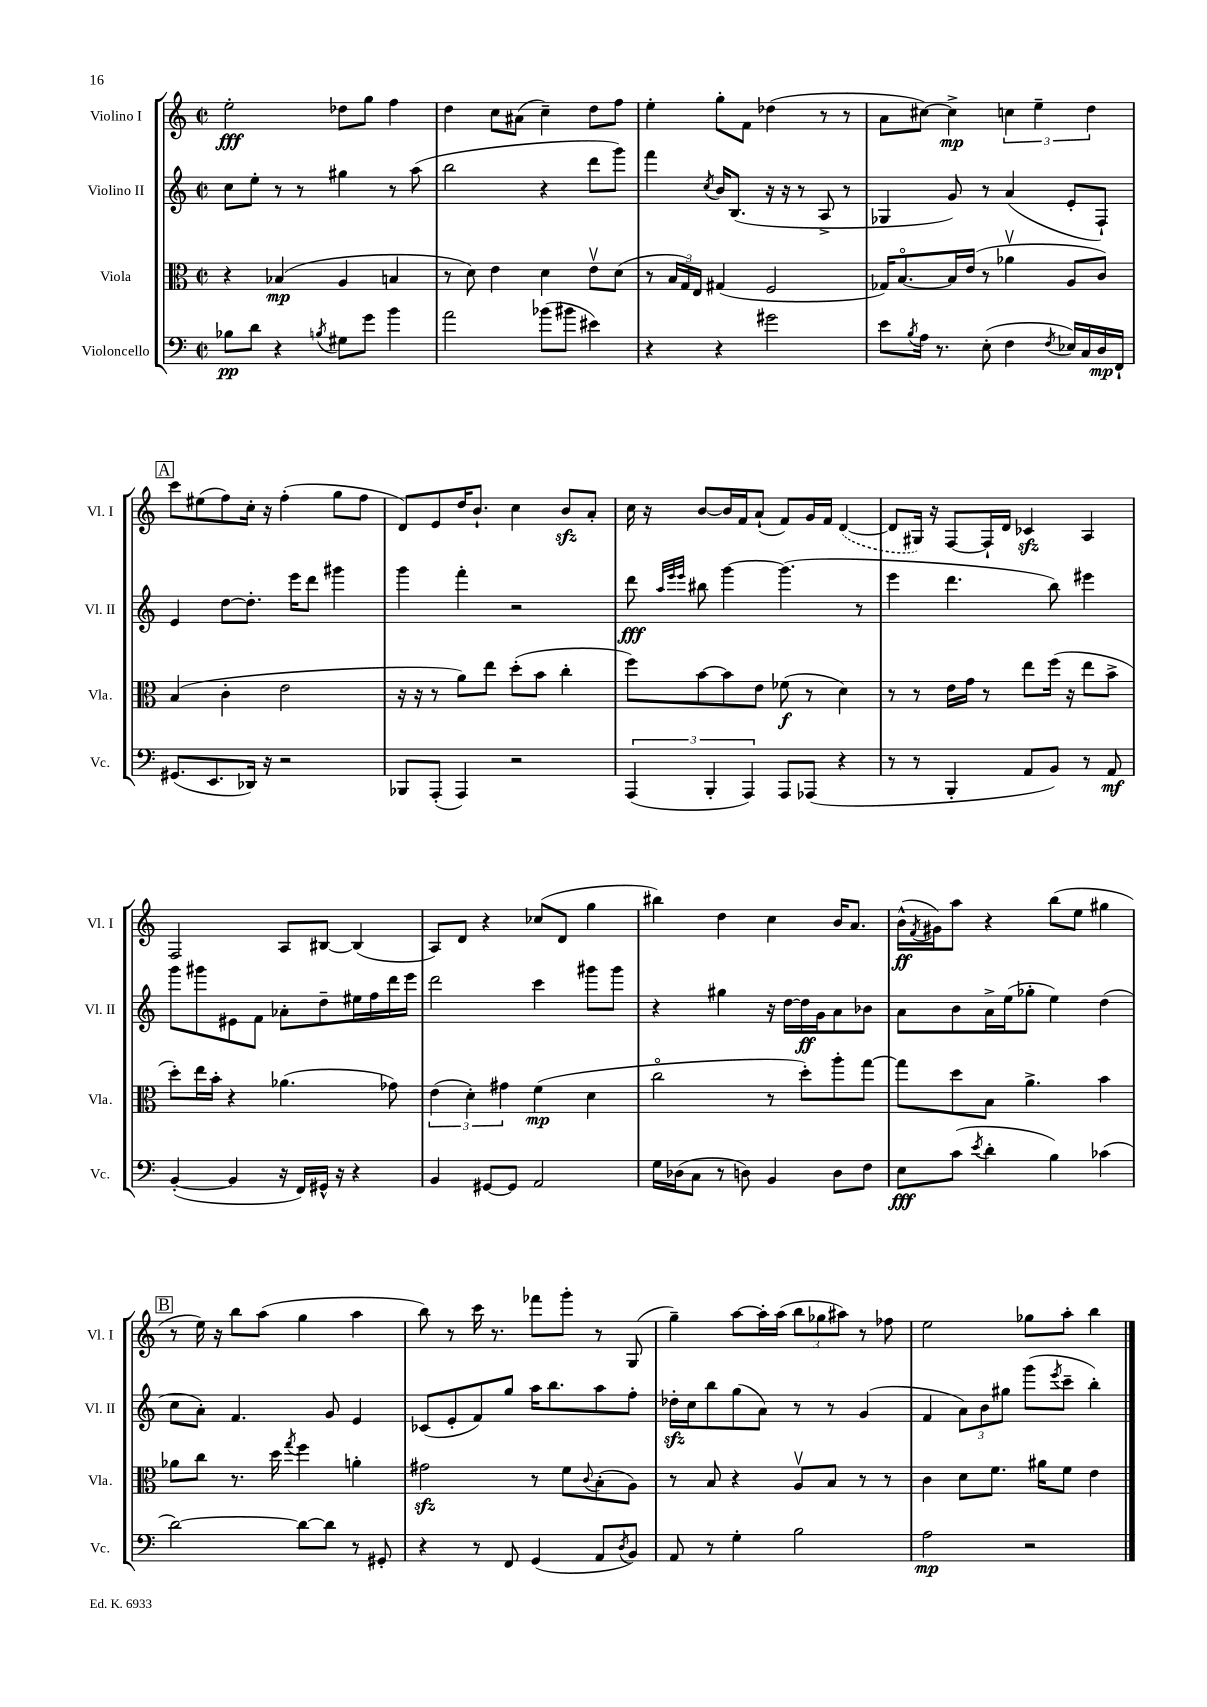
<<
\new StaffGroup <<
\new Staff = "s0" \with { instrumentName = "Violino I" shortInstrumentName = "Vl. I" } {
    \clef treble \key c \major \defaultTimeSignature \time 2/2
    e''2-.\fff des''8 g''8 f''4 |
    d''4 c''8 ais'8( c''4--) d''8 f''8 |
    e''4-. g''8-. f'8 des''4( r8 r8 |
    a'8 cis''8~) cis''4->\mp \tuplet 3/2 { c''4 e''4-- d''4 } |
    \mark \markup { \box "A" } c'''8 eis''8( f''8) c''16-. r16 f''4-.( g''8 f''8 |
    d'8) e'8 d''16 b'8.-! c''4 b'8\sfz a'8-. |
    c''16 r16 b'8~ b'16 f'16 a'8-!( f'8) g'16 f'16 \once \slurDashed d'4~( |
    d'8 gis16) r16 f8~ f16-! d'16 ces'4\sfz a4 |
    f2 a8 bis8~ bis4( |
    a8) d'8 r4 ces''8( d'8 g''4 |
    bis''4) d''4 c''4 b'16 a'8. |
    b'16-^\ff( \acciaccatura { f'8 } gis'16) a''8 r4 b''8( e''8 gis''4 |
    \mark \markup { \box "B" } r8 e''16) r16 b''8 a''8( g''4 a''4 |
    b''8) r8 c'''16 r8. fes'''8 g'''8-. r8 g8( |
    g''4--) a''8~ a''16-. a''16( \tuplet 3/2 { b''8 ges''8 ais''8) } r8 fes''8 |
    e''2 ges''8 a''8-. b''4 \bar "|." |
}
\new Staff = "s1" \with { instrumentName = "Violino II" shortInstrumentName = "Vl. II" } {
    \clef treble \key c \major \defaultTimeSignature \time 2/2
    c''8 e''8-. r8 r8 gis''4 r8 a''8( |
    b''2 r4 d'''8 g'''8) |
    f'''4 \acciaccatura { c''8 } b'16 b8.( r16 r16 r8 a8-> r8 |
    ges4 g'8) r8 a'4( e'8-. f8-!) |
    \mark \markup { \box "A" } e'4 d''8~ d''8.-. e'''16 d'''8 gis'''4 |
    g'''4 f'''4-. r2 |
    d'''8\fff \grace { a''32 e'''32 e'''32 } bis''8 g'''4~ g'''4.( r8 |
    e'''4 d'''4. b''8) eis'''4 |
    g'''8 gis'''8 eis'8 f'8 aes'8-. d''8-- eis''16 f''16 d'''16 e'''16 |
    d'''2 c'''4 gis'''8 gis'''8 |
    r4 gis''4 r16 d''16~ d''16\ff g'16 a'8 bes'8 |
    a'8 b'8 a'16-> e''16( ges''8-. e''4) d''4( |
    \mark \markup { \box "B" } c''8 a'8-.) f'4. g'8 e'4 |
    ces'8( e'8-. f'8) g''8 a''16 b''8. a''8 f''8-. |
    des''16-.\sfz c''16 b''8 g''8( a'8) r8 r8 g'4( |
    f'4 \tuplet 3/2 { a'8) b'8 gis''8 } g'''8( \acciaccatura { e'''8 } c'''8-- b''4-.) \bar "|." |
}
\new Staff = "s2" \with { instrumentName = "Viola" shortInstrumentName = "Vla." } {
    \clef alto \key c \major \defaultTimeSignature \time 2/2
    r4 bes4\mp( a4 b4 |
    r8 d'8) e'4 d'4 e'8\upbow d'8( |
    r8 \tuplet 3/2 { b16 g16) e16 } gis4( f2 |
    ges16) b8.~\flageolet b16 e'16( r8 aes'4\upbow a8 c'8) |
    \mark \markup { \box "A" } b4( c'4-. e'2 |
    r16 r16 r8 a'8) e''8 d''8-.( b'8 c''4-. |
    f''8) b'8~ b'8 e'8 fes'8\f( r8 d'4) |
    r8 r8 e'16 g'16 r8 e''8 f''16( r16 e''8 b'8-> |
    d''8-.) e''16 b'16-. r4 aes'4.( ges'8) |
    \tuplet 3/2 { e'4( d'4-.) gis'4 } f'4\mp( d'4 |
    c''2\flageolet r8 d''8-.) a''8-. g''8~ |
    g''8 d''8 b8 a'4.-> b'4 |
    \mark \markup { \box "B" } aes'8 c''8 r8. d''16 \acciaccatura { g''8 } f''4 a'4-. |
    gis'2\sfz r8 f'8 \appoggiatura { c'8 } b8-.( a8) |
    r8 b8 r4 a8\upbow b8 r8 r8 |
    c'4 d'8 f'8. ais'16 f'8 e'4 \bar "|." |
}
\new Staff = "s3" \with { instrumentName = "Violoncello" shortInstrumentName = "Vc." } {
    \clef bass \key c \major \defaultTimeSignature \time 2/2
    bes8\pp d'8 r4 \acciaccatura { b8 } gis8 g'8 b'4 |
    a'2 bes'8( bis'8 eis'4) |
    r4 r4 gis'2 |
    e'8 \acciaccatura { b8 } a16 r8. e8-.( f4 \acciaccatura { f8 } ees16) c16 d16\mp f,16-! |
    \mark \markup { \box "A" } gis,8.( e,8. des,16) r16 r2 |
    bes,,8 a,,8-.( a,,4) r2 |
    \tuplet 3/2 { a,,4( b,,4-. a,,4) } a,,8 aes,,8( r4 |
    r8 r8 b,,4-. a,8 b,8) r8 a,8\mf |
    b,4~-.( b,4 r16 f,16) gis,16-^ r16 r4 |
    b,4 gis,8~ gis,8 a,2 |
    g16 des16( c8 r8 d8) b,4 d8 f8 |
    e8\fff c'8( \acciaccatura { e'8 } d'4-. b4) ces'4( |
    \mark \markup { \box "B" } d'2~) d'8~ d'8 r8 gis,8-. |
    r4 r8 f,8 g,4( a,8 \acciaccatura { d8 } b,8) |
    a,8 r8 g4-. b2 |
    a2\mp r2 \bar "|." |
}
>>
>>
\layout { \context { \Score \remove "Bar_number_engraver" } }
